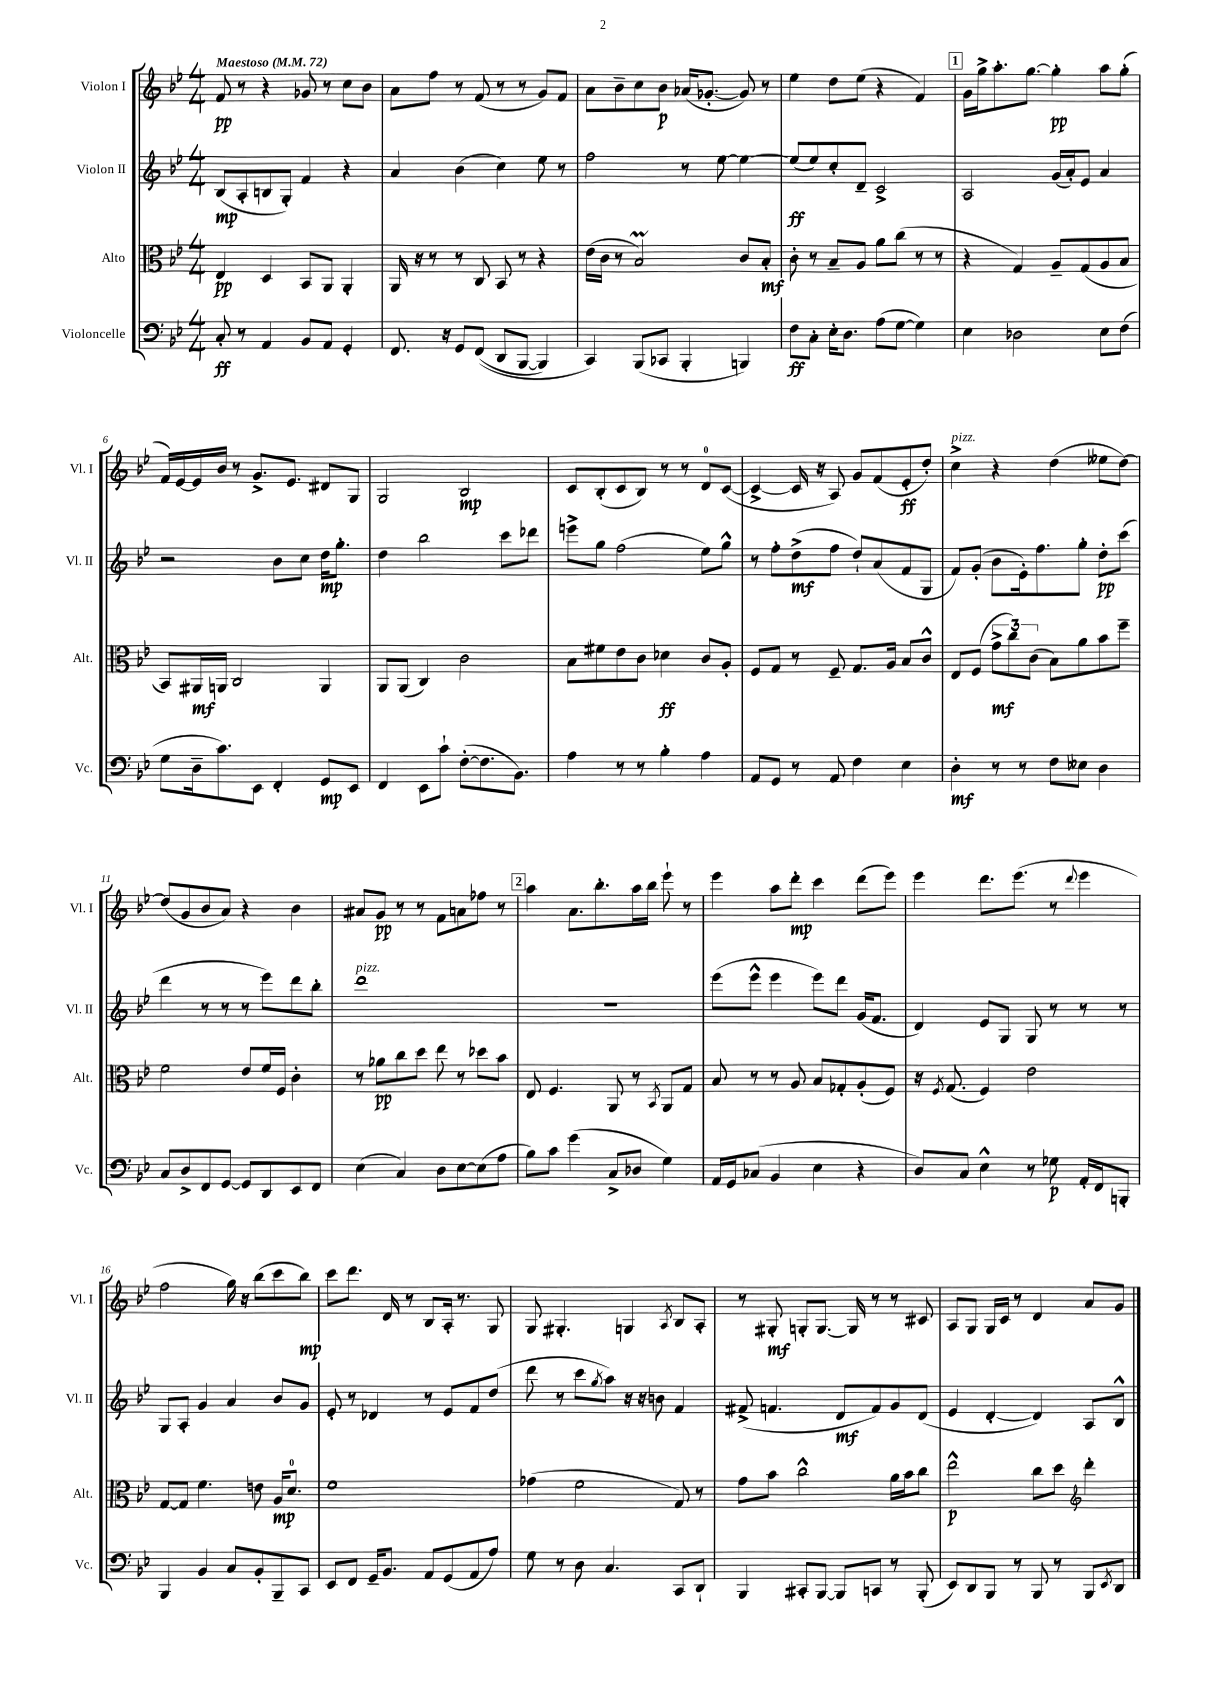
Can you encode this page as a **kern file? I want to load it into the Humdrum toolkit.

**kern	**kern	**kern	**kern
*staff4	*staff3	*staff2	*staff1
*clefF4	*clefC3	*clefG2	*clefG2
*k[b-e-]	*k[b-e-]	*k[b-e-]	*k[b-e-]
*M4/4	*M4/4	*M4/4	*M4/4
*MM72	*MM72	*MM72	*MM72
8C'	4E-	(8B-	8f
8r	.	8A'	8r
4AA	4D	8B	4r
.	.	8G')	.
8BB-	8BB-	4f	8g-
8AA	8AA	.	8r
4GG'	4AA'	4r	8cc
.	.	.	8b-
=	=	=	=
8.FF	16AA	4a	8a
.	16r	.	.
.	8r	.	8ff
16r	.	.	.
8GG	8r	(4b-	8r
&((8FF	8C	.	(8f
8DD	8BB-	4cc)	8r
[8BBB-	8r	.	8r
4BBB-])	4r	8ee-	8g)
.	.	8r	8f
=	=	=	=
4CC&)	(16e-	2ff	8a
.	16c	.	.
.	8r	.	8b-~
(8BBB-	2B-)	.	8cc
8CC-	.	.	8b-
4BBB-'	.	8r	(16a-
.	.	.	[8.g-'
.	.	[8ee-	.
4BBB)	8c	4ee-_	8g-])
.	8B-'	.	8r
=	=	=	=
8F	8c'	(8ee-]	4ee-
8C'	8r	8ee-)	.
16E-'	8B-~	8cc'	8dd
8.D	.	.	.
.	8A	8d~	(8ee-
(8A	8a	2c^	4r
[8G	(8cc	.	.
4G])	8r	.	4f)
.	8r	.	.
=	=	=	=
4E-	4r	2A	16g
.	.	.	16gg^
.	.	.	8.aa'
2D-	4G)	.	.
.	.	.	[8.gg
.	8A~	(16g	4gg']
.	.	16a')	.
.	(8G	8e-	.
8E-	8A	4a	8aa
(8F	8B-	.	(8gg'
=	=	=	=
8G	8BB-)	2r	16f)
.	.	.	[16e-
16D~	16AA#	.	16e-]
8.c)	16AA	.	16b-
.	2C	.	8r
8EE-	.	.	8.g^
4FF'	.	8b-	.
.	.	.	8.e-
.	.	8cc	.
8GG	4AA	16dd	8d#
.	.	8.gg'	.
8EE-	.	.	8G
=	=	=	=
4FF	8AA	4dd	2G
.	(8AA	.	.
8EE-	4C)	2bb-	.
8c`	.	.	.
([8F'	2c	.	2B-
8.F]	.	.	.
.	.	8ccc	.
8.BB-)	.	.	.
.	.	8ddd-	.
=	=	=	=
4A	8B-	8eee^	8c
.	8f#	8gg	(8B-'
8r	8e-	(2ff	8c
8r	8c	.	8B-)
4B-'	4d-	.	8r
.	.	.	8r
4A	8c	8ee-)	8d
.	8A'	8gg^^	([8c
=	=	=	=
8AA	8F	8r	4c^_
8GG	8G	8ff'	.
8r	8r	(8dd^	16c]
.	.	.	16r
8AA	8F~	8ff	8A)
4F	8.G	8dd`)	8g
.	.	(8a	(8f
.	16A	.	.
4E-	8B-	8f	8e-'
.	8c^^	8G	8dd')
=	=	=	=
4D'	8E-	8f)	4cc^
.	(8F	(8g'	.
8r	12g^	8b-	4r
.	12cc)	.	.
8r	.	16e-')	.
.	(12c	.	.
.	.	8.ff	.
8F	8B-)	.	(4dd
8E--	8a	8gg'	.
4D	8b-	8dd'	8ee--
.	8ff~	(8ccc	[8dd)
=	=	=	=
8C	2f	4ddd	(8dd]
8D^	.	.	8g
8FF	.	8r	8b-
[8GG	.	8r	8a)
8GG]	8e-	8r	4r
8DD	16f	8eee-)	.
.	16F	.	.
8EE-	4c'	8ddd	4b-
8FF	.	8bb-'	.
=	=	=	=
(4E-	8r	1ddd	8a#
.	8a-	.	8g
4C)	8cc	.	8r
.	8dd	.	8r
8D	8ee-	.	8f
[8E-	8r	.	8a
(8E-]	8dd-	.	8ff-
8A	8b-	.	8r
=	=	=	=
8B-)	8E-	1r	4aa
8c	4.F	.	.
(4g	.	.	8.a
.	.	.	8.bb-'
8C^	8AA	.	.
8D-	8r	.	16aa
.	.	.	16bb-
.	8qBB-	.	.
4G)	8AA	.	8eee-`
.	8G	.	8r
=	=	=	=
16AA	8B-	(8eee-	4eee-
16GG	.	.	.
(8C-	8r	8eee-^^	.
4BB-	8r	4eee-	8aa
.	8A	.	8ddd'
4E-	8B-	8eee-)	4ccc
.	8G-'	8ddd	.
4r	(8A'	(16g	(8ddd
.	.	8.f	.
.	8F)	.	8eee-)
=	=	=	=
8D)	16r	4d)	4eee-
.	8qF	.	.
.	(8.G	.	.
8C	.	.	.
4E-^^	4F)	8e-	8.ddd
.	.	8G	.
.	.	.	(8.eee-
8r	2e-	8G	.
8G-	.	8r	8r
.	.	.	8qqddd
16AA'	.	8r	4eee-
16FF	.	.	.
8BBB'	.	8r	.
=	=	=	=
4BBB-	[8G	8G	2ff
.	8G]	8A'	.
4BB-	4.f	4g	.
8C	.	4a	16gg)
.	.	.	16r
8BB-'	8e	.	(8bb-
8BBB-~	16A	8b-	8ccc
.	8.d	.	.
8CC	.	8g	8bb-)
=	=	=	=
8EE-	1f	8e-'	8ccc
8FF	.	8r	8.ddd
16GG~	.	4d-	.
8.BB-	.	.	16d
.	.	.	8r
8AA	.	8r	8B-
(8GG	.	8e-	16A'
.	.	.	8.r
8AA	.	8f	.
8A)	.	(8dd	8G
=	=	=	=
8G	(4g-	8ddd	8G
8r	.	8r	4.G#'
8D	2f	8ccc	.
.	.	8qgg	.
4.C	.	8aa)	.
.	.	16r	4G
.	.	16r	.
.	.	8b	.
.	.	.	8qA
8CC	8G)	4f	8B-
8DD`	8r	.	8A'
=	=	=	=
4BBB-	8g	(8f#^	8r
.	8b-	4.f	8G#'
8CC#'	2cc^^	.	8G'
[8BBB-	.	.	[8.G
8BBB-]	.	8d	.
.	.	.	16G]
8CC	.	8f)	8r
8r	16a	8g	8r
.	16b-	.	.
(8BBB-'	8cc	(8d	8c#
=	=	=	=
8EE-)	2ee-^^	4e-	8A
8DD	.	.	8G
8BBB-	.	[4d'	16G
.	.	.	16c
8r	.	.	8r
8BBB-	8cc	4d])	4d
8r	8dd	.	.
*	*clefG2	*	*
8BBB-	4ddd'	8A	8a
8qEE-	.	.	.
8DD	.	8B-^^	8g
==	==	==	==
*-	*-	*-	*-
